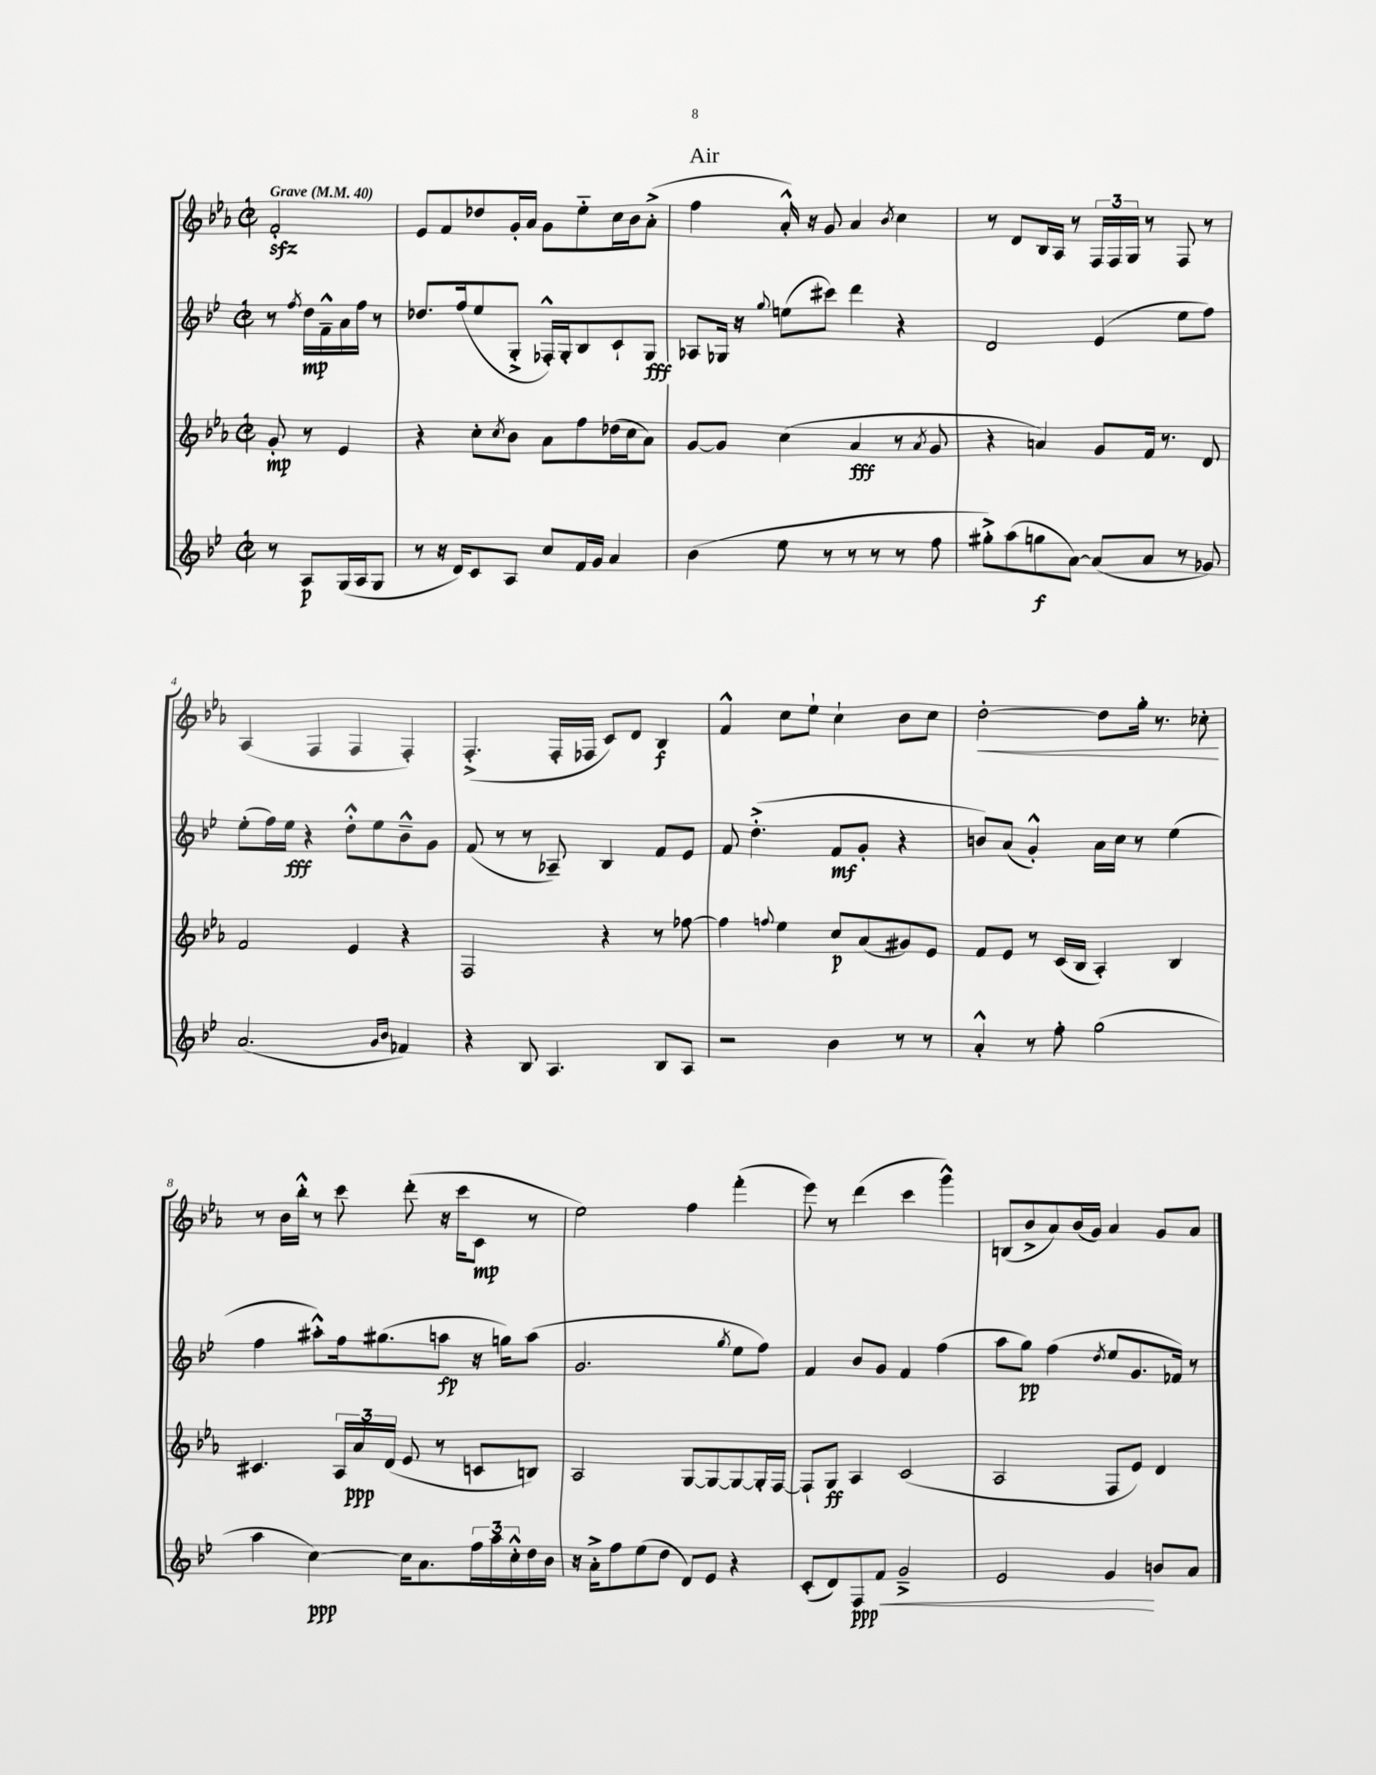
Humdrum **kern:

**kern	**kern	**kern	**kern
*staff4	*staff3	*staff2	*staff1
*clefG2	*clefG2	*clefG2	*clefG2
*k[b-e-]	*k[b-e-a-]	*k[b-e-]	*k[b-e-a-]
*M2/2	*M2/2	*M2/2	*M2/2
*met(c|)	*met(c|)	*met(c|)	*met(c|)
*MM40	*MM40	*MM40	*MM40
8r	8g'/	8r	2f'/
.	.	8qff/	.
8A/L	8r	16dd\LL	.
.	.	16f~^^\	.
(16G/L	4e-/	16a\	.
16A/J	.	16ff\JJ	.
8G/J	.	8r	.
=	=	=	=
8r	4r	8.dd-/L	8e-/L
16r	.	.	8f/
16d/LK)	.	(16ff/k	.
8c/	8cc'\L	8ee-/	8dd-/
.	8qcc/	.	.
8A/J	8b-\J	8G'^/J	16g'/L
.	.	.	16a-/JJ
8cc/L	8a-\L	16F-'^^/LL)	8g\L
.	.	16G'/J	.
16f/L	8ff\	8B-/	8ee-'~\
16g/JJ	.	.	.
4a/	(16dd-\L	8c`/	16cc\L
.	16cc\J	.	16b-\J
.	8a-\J)	8G/J	(8a-'^\J
=	=	=	=
(4b-\	[8g/L	8A-/L	4ff\
.	8g/]J	16G-/Jk	.
.	.	16r	.
.	.	8qqgg/	.
8ee-\	(4cc\	(8ee\L	16a-'^^/)
.	.	.	16r
8r	.	8ccc#\J)	8g/
8r	4a-/	4ddd\	4a-/
8r	.	.	.
.	.	.	8qb-/
8r	8r	4r	4cc\
.	8qa-/	.	.
8ff\	8g/	.	.
=	=	=	=
8gg#'^\L)	4r	2d/	8r
(8aa\	.	.	8d/L
8gg\	4a/)	.	16B-/L
.	.	.	16A-/JJ
[8a\J)	.	.	8r
(8a/]L	8g/L	(4e-/	24F/LL
.	.	.	24F/
.	.	.	24G/JJ
8a/J	16f/Jk	.	8r
.	8.r	.	.
8r	.	8ee-\L	8F/
8g-/)	8d/	8ff\J)	8r
=	=	=	=
(2.a/	2f/	(8ee-'\L	(4A-/
.	.	16ff\L)	.
.	.	16ee-\JJ	.
.	.	4r	4F/
.	4e-/	8dd'^^\L	4F/
.	.	8ee-\	.
16qqg/LL	.	.	.
16qqb-/JJ	.	.	.
4f-/)	4r	8b-~^^\	4F'/)
.	.	8g\J	.
=	=	=	=
4r	2F/	(8f/	(4.F'^/
.	.	8r	.
8B-/	.	8r	.
4.A/	.	8A-~/)	16F'/LL
.	.	.	16F-/JJ
.	4r	4B-/	8c/L)
.	.	.	8d/J
8B-/L	8r	8f/L	4B-/
8A/J	[8ff-\	8e-/J	.
=	=	=	=
2r	4ff-\]	8f/	4f^^/
.	.	(4.dd'^\	.
.	8qqff/	.	.
.	4ee-\	.	8cc\L
.	.	.	8ee-`\J
4b-\	8cc/L	8f/L	4cc`\
.	(8a-/	8g'/J	.
8r	8g#/)	4r	8b-\L
8r	8e-/J	.	8cc\J
=	=	=	=
4a'^^/	8f/L	8b/L)	[2dd'\
.	8e-/J	(8a/J	.
8r	8r	4g'^^/)	.
8ff'\	(16c/LL	.	.
.	16B-/JJ	.	.
(2gg\	4A-'/)	16a\LL	8dd\]L
.	.	16cc\JJ	.
.	.	8r	16gg'\Jk
.	.	.	8.r
.	4B-/	(4ee-\	.
.	.	.	8cc-'\
=	=	=	=
4aa\	4.c#/	4ff\	8r
.	.	.	16b-\LL
.	.	.	16bb-'^^\JJ
[4cc\)	.	8aa#'^^\L)	8r
.	24A-/LL	16ff\k	8ccc\
.	24a-/	.	.
.	.	(8.gg#\	.
.	(24d/JJ	.	.
16cc\]LK	8e-/	.	(8ddd'\
8.a\	.	.	.
.	8r	8aa\J	16r
.	.	.	16ccc\LK
24ff\L	8c/L	16r	8c\J
24aa\	.	.	.
.	.	16gg\LK)	.
24cc'^^\	.	.	.
16dd\	8B/J)	(8aa\J	8r
16b-\JJ	.	.	.
=	=	=	=
16r	2A-/	2.g/	2ee-\)
16a'^\LK	.	.	.
8ff\	.	.	.
(8ee-\	.	.	.
8dd\J	.	.	.
8d/L)	[8G/L	.	4ff\
8e-/J	8G/_	.	.
.	.	8qgg/	.
4r	8G/_	8ee-\L	(4fff'\
.	16G'/]L	8ff\J)	.
.	[16F/JJ	.	.
=	=	=	=
(8c'/L	8F`/]L	4f/	8eee-\)
8d/)	8G/J	.	8r
8F/	4A-/	8b-/L	(4ddd\
8f/J	.	8g/J	.
2g~^/	(2c/	4f/	4ccc\
.	.	(4ff\	4ggg^^\)
=	=	=	=
2e-/	2A-/	8aa\L	(8B/L
.	.	8gg\J)	8b-^/
.	.	(4ff\	8a-/)
.	.	.	(16b-/L
.	.	.	16g/JJ)
.	.	8qdd/	.
4g/	8F/L	8ee-/L	4a-/
.	8e-/J)	8.g/	.
8b/L	4d/	.	8g/L
.	.	16f-/Jk)	.
8a/J	.	8r	8a-/J
==	==	==	==
*-	*-	*-	*-
